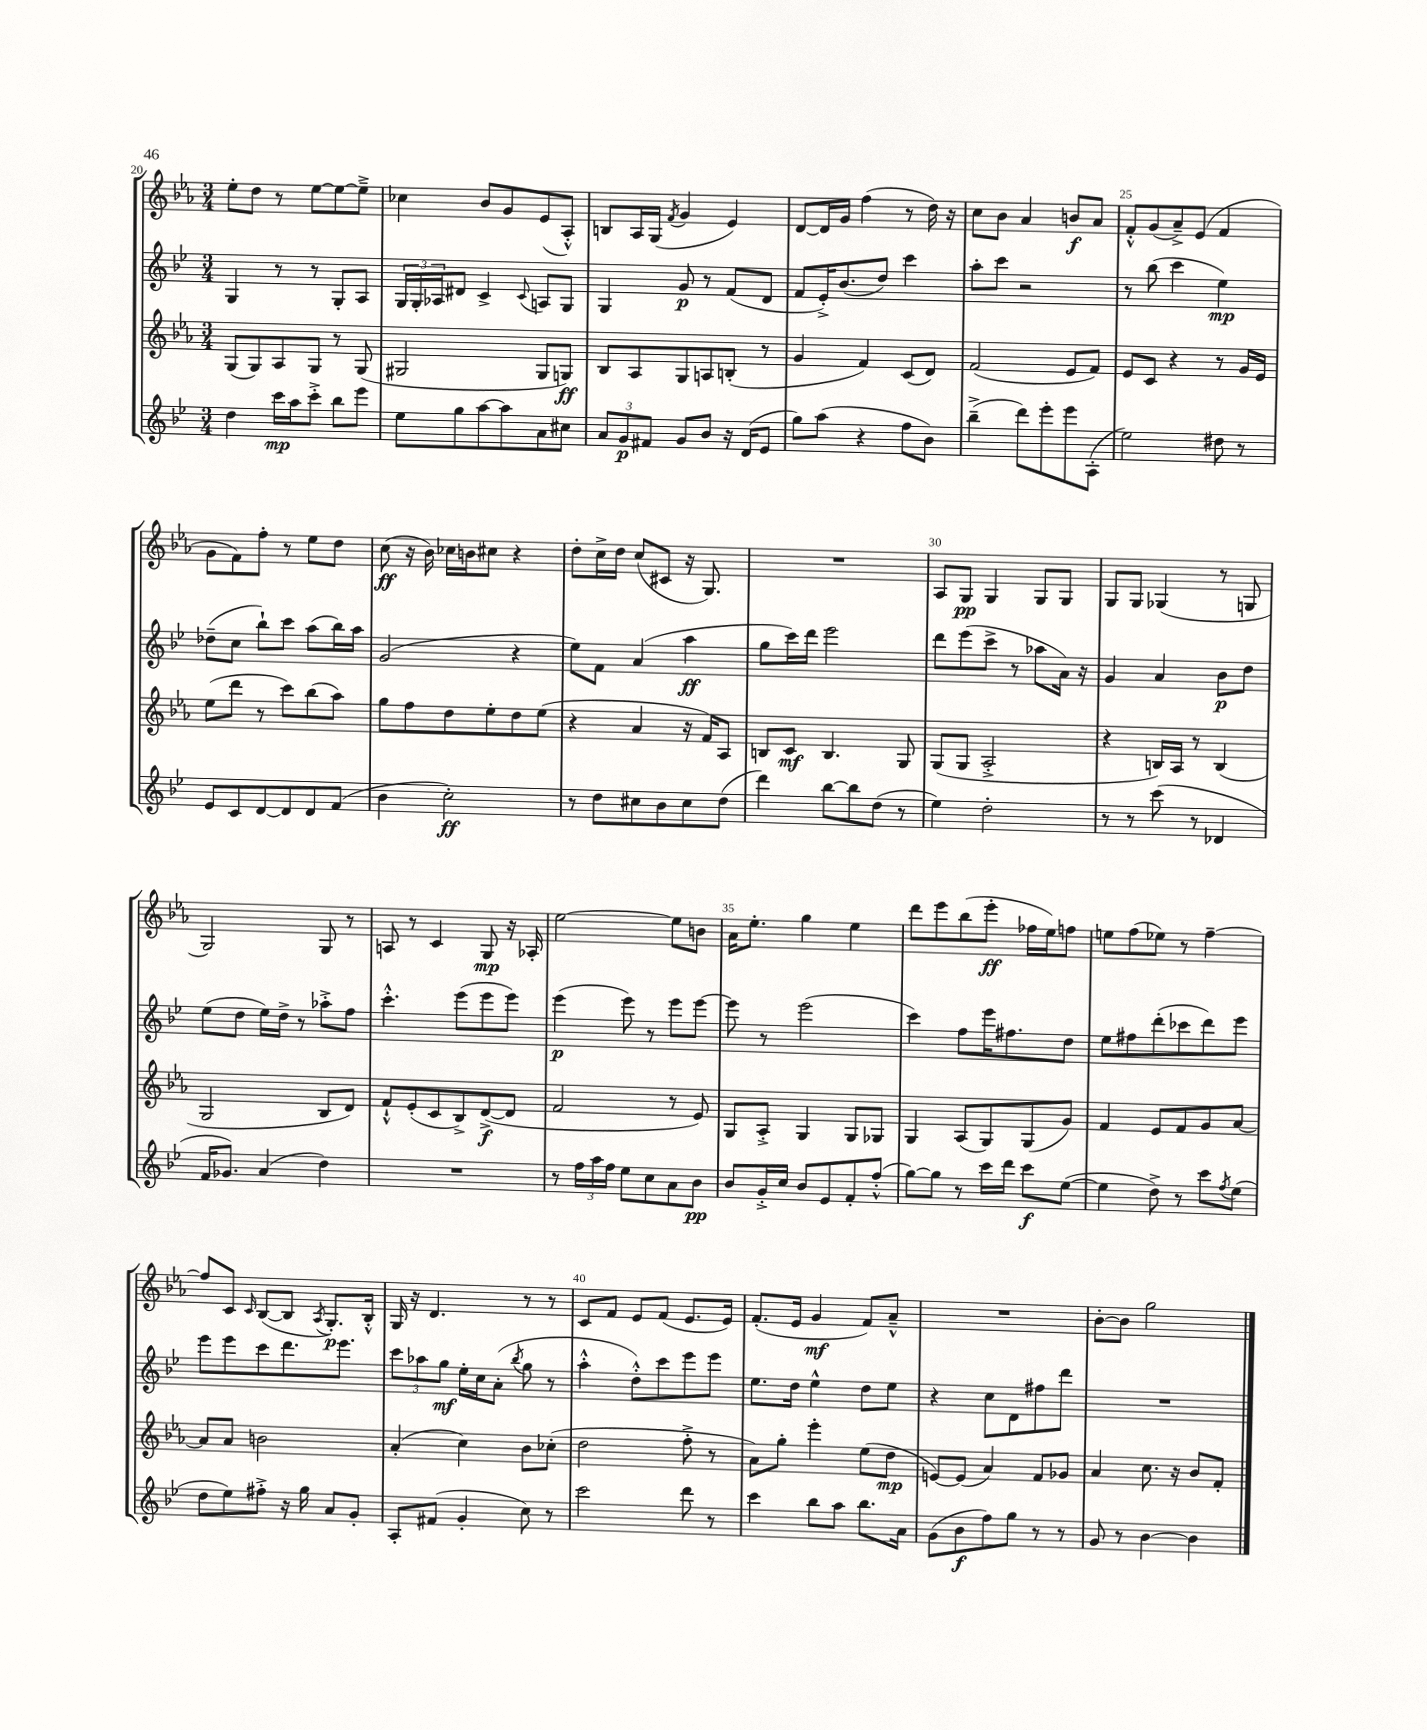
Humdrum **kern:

**kern	**kern	**kern	**kern
*staff4	*staff3	*staff2	*staff1
*clefG2	*clefG2	*clefG2	*clefG2
*k[b-e-]	*k[b-e-a-]	*k[b-e-]	*k[b-e-a-]
*M3/4	*M3/4	*M3/4	*M3/4
4dd	(8G	4G	8ee-'
.	8G)	.	8dd
16ccc	8A-	8r	8r
16aa	.	.	.
8ccc'^	8G	8r	[8ee-
8bb-	8r	8G'	8ee-_
8eee-	(8G	8A	8ee-~^]
=	=	=	=
8ee-	2G#	24G	4cc-
.	.	24G'	.
.	.	24A-	.
8gg	.	8d#	.
[8aa	.	4c^	8b-
8aa]	.	.	8g
.	.	8qqc	.
8a	8G#	8A	(8e-
8cc#	8G)	8G	8A-'^^)
=	=	=	=
12a	8B-	4G	8B
12g	.	.	.
.	8A-	.	16A-
12f#	.	.	.
.	.	.	(16G
.	.	.	8qf
8g	8G	8g	4g
8b-	8A	8r	.
16r	(8B'	(8f	4e-)
(16d	.	.	.
8e-	8r	8d	.
=	=	=	=
8gg)	4g	8f	[8d
(8aa	.	16e-'^)	16d]
.	.	(8.b-	16g
4r	4f)	.	(4ff
.	.	8dd)	.
8ff	(8c	4ccc	8r
8b-)	8d)	.	16dd)
.	.	.	16r
=	=	=	=
(4bb-~^	(2f	8aa'	8cc
.	.	8ccc	8b-
8ddd)	.	2r	4a-
8eee-'	.	.	.
8eee-	8e-	.	8b
(8A'	8f)	.	8a-
=	=	=	=
2ee-)	8e-	8r	8f'^^
.	8c	(8bb-	(8g
.	4r	4ccc	8a-~^)
.	.	.	(8e-
8dd#	8r	4ee-)	4f
8r	16g	.	.
.	16e-	.	.
=	=	=	=
8e-	(8ee-	(8dd-~	8g
8c	8ddd	8cc	8f)
[8d	8r	8bb-`)	8ff'
8d]	8ccc)	8ccc	8r
8d	(8bb-	(8aa	8ee-
(8f	8aa-)	16bb-)	8dd
.	.	16aa	.
=	=	=	=
4b-	8gg	(2g	(8cc
.	8ff	.	16r
.	.	.	16b-)
2cc')	8dd	.	16cc-
.	.	.	16b
.	8ee-'	.	8cc#
.	8dd	4r	4r
.	(8ee-	.	.
=	=	=	=
8r	4r	8ee-)	8dd'
8dd	.	8f	16cc^
.	.	.	16dd
8cc#	4a-	(4a	(8cc
8b-	.	.	8c#
8cc#	16r	4aa	16r
.	16f)	.	8.G)
(8dd	8A-	.	.
=	=	=	=
4ddd)	8B	8gg	2.r
.	8c	16ccc)	.
.	.	16ddd	.
[8bb-	4.B	2eee-	.
8bb-]	.	.	.
(8dd	.	.	.
8r	8G	.	.
=	=	=	=
4ee-)	(8G	8ddd	8A-
.	8G	(8eee-	8G
2dd'	2A-'^	8ccc^	4G
.	.	8r	.
.	.	8aa-	8G
.	.	16a)	8G
.	.	16r	.
=	=	=	=
8r	4r	4g	8G
8r	.	.	8G
(8ccc	16B)	4a	(4G-
.	16A-	.	.
8r	8r	.	.
4d-	(4B	8b-	8r
.	.	8dd	8G
=	=	=	=
16f	2G	(8ee-	2G)
8.g-)	.	.	.
.	.	8dd	.
(4a	.	16ee-)	.
.	.	16dd^	.
.	.	8r	.
4dd)	8B-	8aa-'^	8G
.	8d)	8ff	8r
=	=	=	=
2.r	8f`^^	4.ccc'^^	8A
.	(8e-'	.	8r
.	8c	.	4c
.	8B-^)	(8eee-	.
.	([8d^	8eee-	8G
.	8d]	8eee-)	16r
.	.	.	16A-'
=	=	=	=
8r	2f	(4eee-	[2ee-
24ff	.	.	.
24aa	.	.	.
24ff	.	.	.
8ee-	.	8eee-)	.
8cc	.	8r	.
8a	8r	8eee-	8ee-]
8b-	8e-)	[8eee-	8b
=	=	=	=
8b-	8G	8eee-]	16a-
.	.	.	8.ee-'
16g'^	8A-'^	8r	.
16cc	.	.	.
8b-	4G	(2eee-	4gg
8e-	.	.	.
8f'	8G	.	4ee-
(8ff'^^	8G-	.	.
=	=	=	=
[8gg)	4G	4ccc)	8ddd
8gg]	.	.	8eee-
8r	(8A-	8ff	(8bb-
16ccc	8G)	16eee-	8eee-'
16ddd	.	8.ff#	.
8ccc	(8G	.	16ff-
.	.	.	16ee-)
([8ee-	8g)	8dd	8ff
=	=	=	=
4ee-]	4f	8ee-	8ee
.	.	8ff#	(8ff
8dd^)	8e-	(8ddd'	8ee-)
8r	8f	8ccc-	8r
8ccc	8g	8ddd)	[4ff~
8qff	.	.	.
(8ee-	[8a-	8eee-	.
=	=	=	=
8dd	8a-]	8eee-	8ff]
8ee-)	8a-	8eee-	8c
.	.	.	16qqc
8ff#'^	2b	8ccc	([8B-
16r	.	8.ddd	8B-]
16gg	.	.	.
.	.	.	8qA-
8a	.	.	8.G')
.	.	8.eee-	.
8g'	.	.	.
.	.	.	16B-'^^
=	=	=	=
8A'	(4a-'	12ccc	16G
.	.	.	16r
.	.	12aa-	.
(8f#	.	.	4.d
.	.	12gg	.
4g'	4cc)	16ee-'	.
.	.	16cc	.
.	.	(8a'	.
.	.	8qbb-	.
8cc)	8b-	8gg	8r
8r	(8cc-'	8r	8r
=	=	=	=
2ccc	2dd	4aa'^^	8c
.	.	.	8f
.	.	8dd'^^)	8e-
.	.	8ccc	(8f
8ddd	8ff'^	8eee-	8.e-
8r	8r	8eee-	.
.	.	.	16e-)
=	=	=	=
4ccc	8a-)	8.ee-	(8.f'
.	8gg'	.	.
.	.	16dd	16e-
8bb-	4eee-'	4ee-^^	4g
8aa	.	.	.
8.bb-	(8ee-	8dd	8f)
.	8dd	8ee-	8a-~^^
16a	.	.	.
=	=	=	=
(8g	[8e)	4r	2.r
8b-	(8e]	.	.
8ff)	4a-)	8cc	.
8gg	.	8d	.
8r	8f	8ff#	.
8r	8g-	8ddd	.
=	=	=	=
8g	4a-	2.r	[8b-'
8r	.	.	8b-]
[4b-	8.cc	.	2gg
.	16r	.	.
4b-]	8b-	.	.
.	8f'	.	.
==	==	==	==
*-	*-	*-	*-
